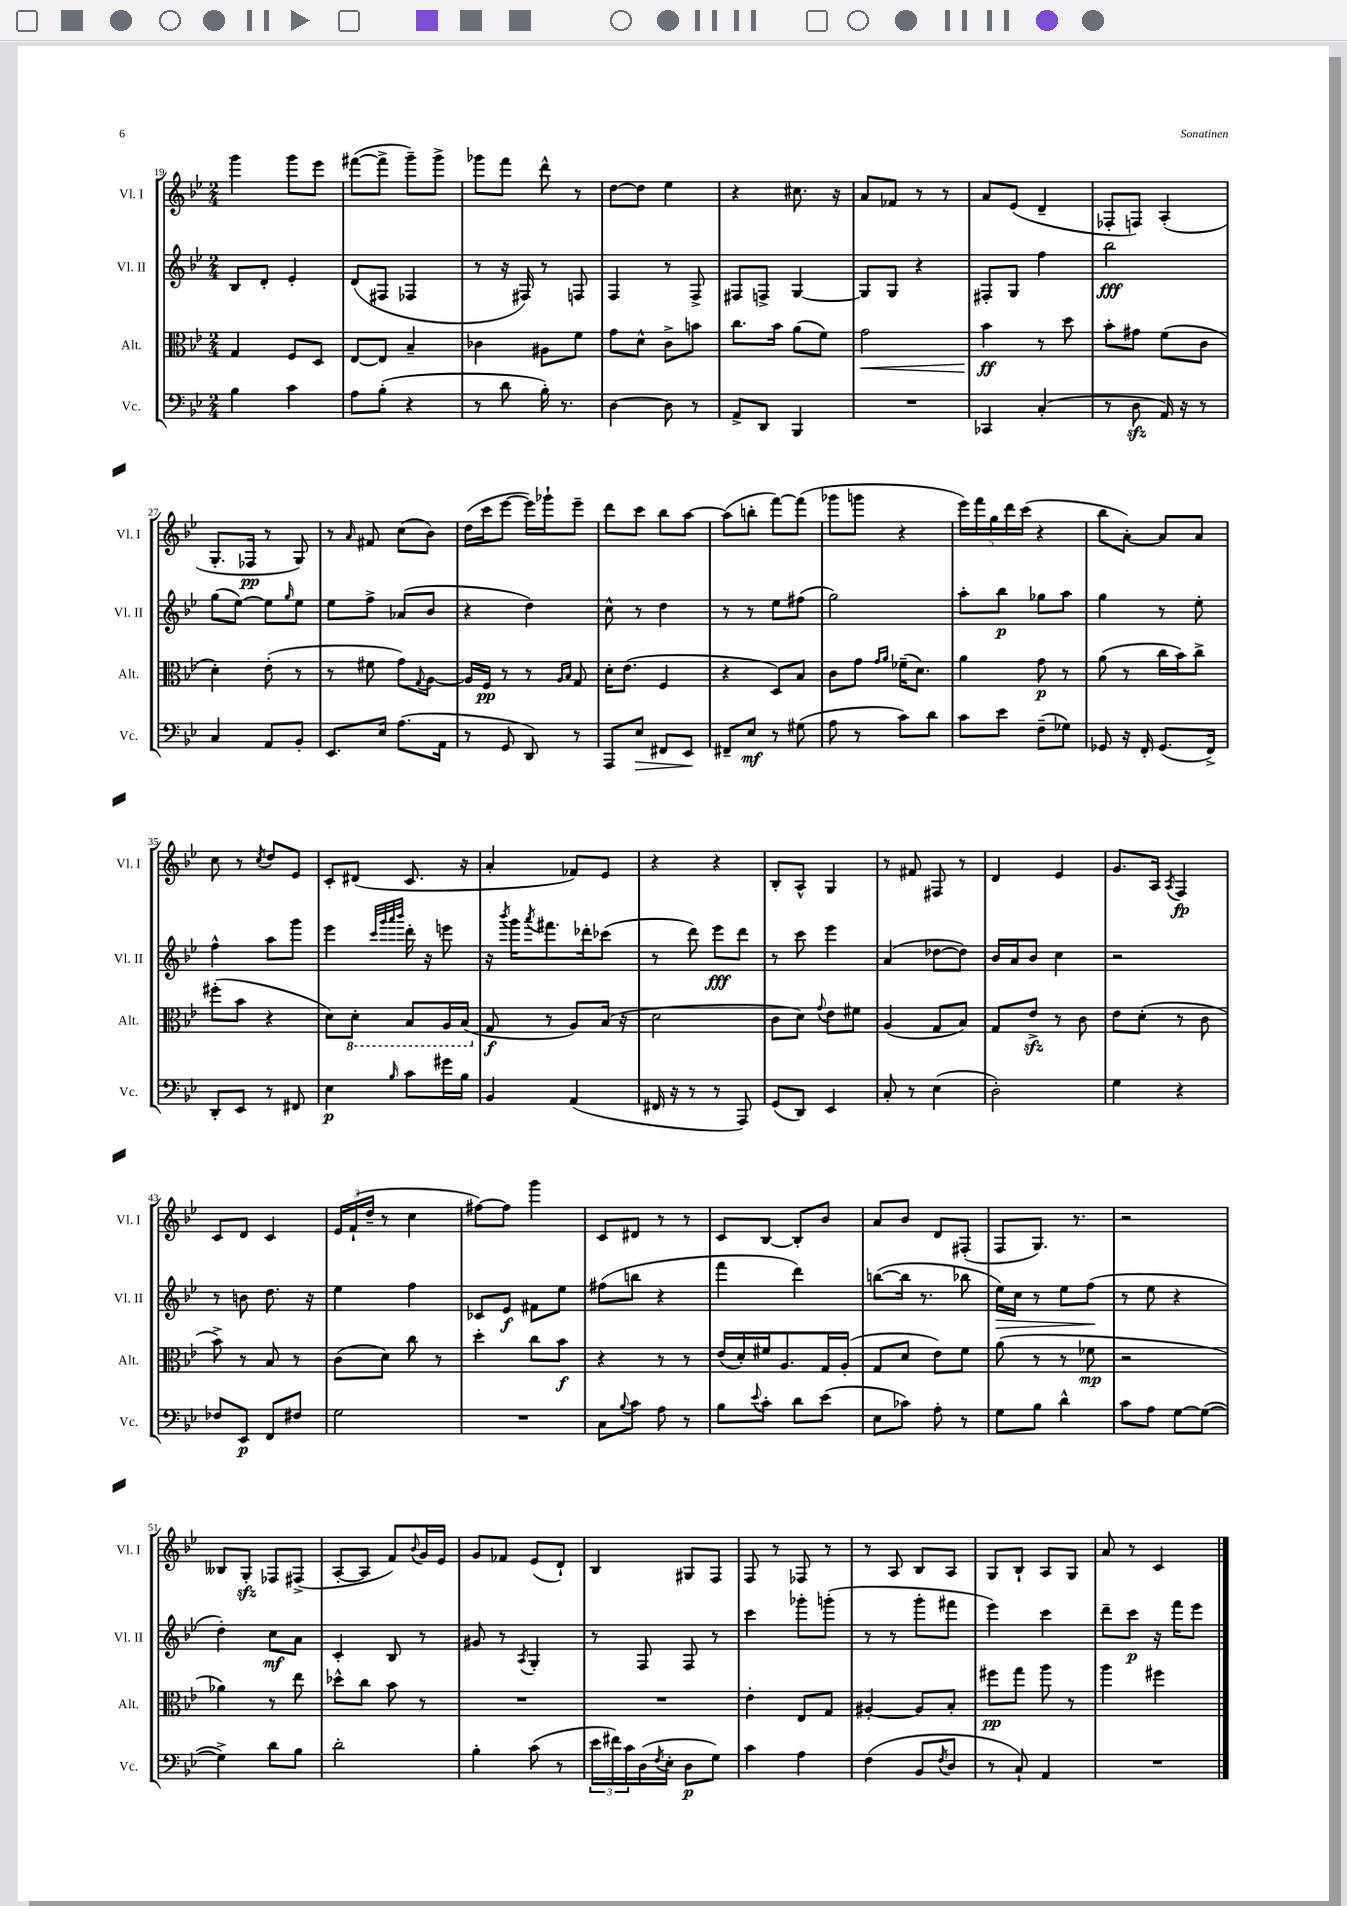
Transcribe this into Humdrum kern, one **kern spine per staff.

**kern	**dynam	**kern	**dynam	**kern	**dynam	**kern	**dynam
*part4	*part4	*part3	*part3	*part2	*part2	*part1	*part1
*staff4	*staff4	*staff3	*staff3	*staff2	*staff2	*staff1	*staff1
*I"Vc.	*	*I"Alt.	*	*I"Vl. II	*	*I"Vl. I	*
*I'Vc.	*	*I'Alt.	*	*I'Vl. II	*	*I'Vl. I	*
*clefF4	*	*clefC3	*	*clefG2	*	*clefG2	*
*k[b-e-]	*	*k[b-e-]	*	*k[b-e-]	*	*k[b-e-]	*
*M2/4	*	*M2/4	*	*M2/4	*	*M2/4	*
=19	=19	=19	=19	=19	=19	=19	=19
4B-\	.	4G/	.	8B-/L	.	4ggg\	.
.	.	.	.	8d'/J	.	.	.
4c\	.	8F/L	.	4e-'/	.	8ggg\L	.
.	.	8D/J	.	.	.	8eee-\J	.
=20	=20	=20	=20	=20	=20	=20	=20
8A\L	.	[8E-/L	.	(8d/L	.	([8fff#X\L	.
(8B-'\J	.	8E-/J]	.	8F#X/J	.	8fff#^\J]	.
4r	.	4B-~/	.	4F-X/	.	8ggg~\L)	.
.	.	.	.	.	.	8ggg^\J	.
=21	=21	=21	=21	=21	=21	=21	=21
8r	.	4c-X\	.	8r	.	8ggg-X\L	.
8d\	.	.	.	16r	.	8fff\J	.
.	.	.	.	16F#X/)	.	.	.
16B-'\)	.	8A#X\L	.	8r	.	8ddd^^\	.
8.r	.	.	.	.	.	.	.
.	.	8f\J	.	8Fn/	.	8r	.
=22	=22	=22	=22	=22	=22	=22	=22
[4D\	.	8g\L	.	4F/	.	[8dd\L	.
.	.	8d^^\J	.	.	.	8dd\J]	.
8D\]	.	8c^\L	.	8r	.	4ee-\	.
8r	.	8bn\J	.	8F^/	.	.	.
=23	=23	=23	=23	=23	=23	=23	=23
8AA^/L	.	8.cc\L	.	8F#X/L	.	4r	.
8DD/J	.	.	.	8Fn^/J	.	.	.
.	.	16b-\Jk	.	.	.	.	.
4BBB-/	.	(8a\L	.	[4G/	.	8.cc#X\	.
.	.	8f\J)	.	.	.	.	.
.	.	.	.	.	.	16r	.
=24	=24	=24	=24	=24	=24	=24	=24
!	!	!	!LO:HP:b	!	!	!	!
2r	.	2g\	<	8G/L]	.	8a/L	.
.	.	.	.	8G/J	.	8f-X/J	.
.	.	.	.	4r	.	8r	.
.	.	.	.	.	.	8r	.
=25	=25	=25	=25	=25	=25	=25	=25
4CC-X/	.	4b-\	ff	8F#X'/L	.	8a/L	.
.	.	.	.	8G/J	.	(8e-/J	.
(4C'/	.	8r	[	4ff\	.	4d~/	.
.	.	8dd\	.	.	.	.	.
=26	=26	=26	=26	=26	=26	=26	=26
8r	.	8b-'\L	.	2bb-\	fff	8F-X'/L	.
8Dzz\	.	8g#X\J	.	.	.	8Fn/J)	.
16AA/)	.	(8f\L	.	.	.	(4A'/	.
16r	.	.	.	.	.	.	.
8r	.	8c\J	.	.	.	.	.
!!LO:LB:g=z
=27	=27	=27	=27	=27	=27	=27	=27
4C/	.	4d'\)	.	(8gg\L	.	8.G'/L	.
.	.	.	.	[8ee-\J)	.	.	.
.	.	.	.	.	.	16F-X/Jk	pp
8AA/L	.	(8e-'\	.	8ee-\L]	.	8r	.
.	.	.	.	16qqgg/	.	.	.
8BB-'/J	.	8r	.	8ee-\J	.	8G/)	.
=28	=28	=28	=28	=28	=28	=28	=28
8.EE-/L	.	8r	.	8ee-\L	.	8r	.
.	.	.	.	.	.	16qqa/	.
.	.	8f#X\	.	8ff^\J	.	8f#X/	.
16E-/Jk	.	.	.	.	.	.	.
(8.A\L	.	8g\L)	.	(8a-X/L	.	(8cc\L	.
.	.	8qqG/	.	.	.	.	.
.	.	[8A\J	.	8b-/J	.	8b-\J)	.
16AA\Jk	.	.	.	.	.	.	.
=29	=29	=29	=29	=29	=29	=29	=29
8r	.	16A/LL]	.	4r	.	(16dd\LL	.
.	.	16F/JJ	pp	.	.	16ccc\J	.
8GG/	.	8r	.	.	.	[8eee-\J	.
8DD/)	.	8r	.	4dd\)	.	16eee-\LL])	.
.	.	.	.	.	.	16ggg-X`\J	.
.	.	16qqA/LL	.	.	.	.	.
.	.	16qqB-/JJ	.	.	.	.	.
8r	.	8G/	.	.	.	8eee-~\J	.
=30	=30	=30	=30	=30	=30	=30	=30
8AAA/L	.	16d'\KL	.	8cc^^\	.	8ddd\L	.
.	.	(8.e-\J	.	.	.	.	.
!	!LO:HP:b	!	!	!	!	!	!
8E-/J	>	.	.	8r	.	8ccc\J	.
8FF#X/L	.	4F/	.	4dd\	.	8bb-\L	.
8EE-/J	.	.	.	.	.	[8aa\J	.
.	]	.	.	.	.	.	.
=31	=31	=31	=31	=31	=31	=31	=31
8FF#X~/L	.	4r	.	8r	.	(8aa\L]	.
8E-/J	mf	.	.	8r	.	8bbn'\J	.
8r	.	8D/L)	.	8ee-\L	.	[8fff\L)	.
(8G#X\	.	8B-/J	.	(8ff#X\J	.	(8fff\J]	.
=32	=32	=32	=32	=32	=32	=32	=32
8A\	.	8c\L	.	2gg\)	.	8ggg-X\L	.
8r	.	8g\J	.	.	.	8gggn\J	.
.	.	16qqg/LL	.	.	.	.	.
.	.	16qqa/JJ	.	.	.	.	.
8c\L)	.	(16f-X~\KL	.	.	.	4r	.
.	.	8.d\J)	.	.	.	.	.
8d\J	.	.	.	.	.	.	.
=33	=33	=33	=33	=33	=33	=33	=33
8c\L	.	4a\	.	8aa'\L	.	20eee-\LL)	.
.	.	.	.	.	.	20fff\	.
.	.	.	.	.	.	20gg\	.
8e-\J	.	.	.	8bb-\J	p	.	.
.	.	.	.	.	.	20ddd\	.
.	.	.	.	.	.	(20ccc\JJ	.
(8F~\L	.	8g\	p	8gg-X\L	.	4r	.
8G-X\J)	.	8r	.	8aa\J	.	.	.
=34	=34	=34	=34	=34	=34	=34	=34
8GG-X/	.	(8a\	.	4gg\	.	8bb-\L	.
16r	.	8r	.	.	.	[8a'\J)	.
16FF'/	.	.	.	.	.	.	.
(8.GG-/L	.	16cc\LL	.	8r	.	8a/L]	.
.	.	16b-\J)	.	.	.	.	.
.	.	8cc^\J	.	8ee-'\	.	8a/J	.
16FF^/Jk)	.	.	.	.	.	.	.
!!LO:LB:g=z
=35	=35	=35	=35	=35	=35	=35	=35
8DD'/L	.	(8ff#X'\L	.	4ff^^\	.	8cc\	.
8EE-/J	.	8b-\J	.	.	.	8r	.
.	.	.	.	.	.	8qcc/	.
8r	.	4r	.	8aa\L	.	8dd/L	.
8FF#X/	.	.	.	8ggg\J	.	8e-/J	.
=36	=36	=36	=36	=36	=36	=36	=36
4E-\	p	8d\L)	.	4eee-\	.	8c'/L	.
*	*	*8ba	*	*	*	*	*
.	.	8D'\J	.	.	.	(8d#X/J	.
.	.	.	.	32qqccc/LLL	.	.	.
.	.	.	.	32qqggg/	.	.	.
.	.	.	.	32qqaaa/	.	.	.
16qqB-/	.	.	.	32qqbbb-/JJJ	.	.	.
8c\L	.	8BB-/L	.	16ddd'\	.	8.c/	.
.	.	.	.	16r	.	.	.
16g#X\L	.	16AA/L	.	8eeen\	.	.	.
16B-\JJ	.	(16BB-/JJ	.	.	.	16r	.
=37	=37	=37	=37	=37	=37	=37	=37
*	*	*X8ba	*	*	*	*	*
4BB-/	.	8G/	f	16r	.	4a'/	.
.	.	.	.	8qbbb-/	.	.	.
.	.	.	.	16ggg\KL	.	.	.
.	.	.	.	8qaaa/	.	.	.
.	.	8r	.	8.fff#X\	.	.	.
(4AA/	.	8A/L)	.	.	.	8f-X/L)	.
.	.	.	.	16ddd-X'\k	.	.	.
.	.	(16B-/Jk	.	(8ccc-X\J	.	8e-/J	.
.	.	16r	.	.	.	.	.
=38	=38	=38	=38	=38	=38	=38	=38
16FF#X/	.	2d\	.	8r	.	4r	.
16r	.	.	.	.	.	.	.
8r	.	.	.	8ddd\)	.	.	.
8r	.	.	.	8eee-\L	fff	4r	.
8AAA/)	.	.	.	8ddd\J	.	.	.
=39	=39	=39	=39	=39	=39	=39	=39
(8GG/L	.	8c\L	.	8r	.	8B-'/L	.
8DD/J)	.	8d\J)	.	8ccc\	.	8A^^/J	.
.	.	8qqg/	.	.	.	.	.
4EE-/	.	8e-\L	.	4eee-\	.	4G/	.
.	.	8f#X\J	.	.	.	.	.
=40	=40	=40	=40	=40	=40	=40	=40
8C'/	.	(4A/	.	(4a/	.	8r	.
8r	.	.	.	.	.	8f#X/	.
(4E-\	.	8G/L	.	[8dd-X\L	.	8F#X/	.
.	.	8B-/J)	.	8dd-\J])	.	8r	.
=41	=41	=41	=41	=41	=41	=41	=41
2D'\)	.	8G/L	.	16b-/LL	.	4d/	.
.	.	.	.	16a/J	.	.	.
.	.	8e-zz^/J	.	8b-/J	.	.	.
.	.	8r	.	4cc\	.	4e-/	.
.	.	8c\	.	.	.	.	.
=42	=42	=42	=42	=42	=42	=42	=42
4G\	.	8e-\L	.	2r	.	8.g/L	.
.	.	(8d'\J	.	.	.	.	.
.	.	.	.	.	.	16A/Jk	.
.	.	.	.	.	.	8qA/	.
4r	.	8r	.	.	.	4F/	fp
.	.	8c\	.	.	.	.	.
!!LO:LB:g=z
=43	=43	=43	=43	=43	=43	=43	=43
8F-X/L	.	8b-^\)	.	8r	.	8c/L	.
8EE-/J	p	8r	.	8bn\	.	8d/J	.
8FF/L	.	8B-/	.	8.dd\	.	4c/	.
8F#X/J	.	8r	.	.	.	.	.
.	.	.	.	16r	.	.	.
=44	=44	=44	=44	=44	=44	=44	=44
2G\	.	(8c\L	.	4ee-\	.	24e-/LL	.
.	.	.	.	.	.	(24f`/	.
.	.	.	.	.	.	24dd~/JJ	.
.	.	8d\J)	.	.	.	8r	.
.	.	8cc\	.	4ff\	.	4cc\	.
.	.	8r	.	.	.	.	.
=45	=45	=45	=45	=45	=45	=45	=45
2r	.	4dd'\	.	8c-X/L	.	[8ff#X\L)	.
.	.	.	.	8e-/J	f	8ff#\J]	.
.	.	8cc\L	.	8f#X\L	.	4ggg\	.
.	.	8b-\J	f	8ee-\J	.	.	.
=46	=46	=46	=46	=46	=46	=46	=46
8C\L	.	4r	.	(8ff#X\L	.	8c/L	.
8qqB-/	.	.	.	.	.	.	.
8c\J	.	.	.	8bbn\J	.	8d#X/J	.
8A\	.	8r	.	4r	.	8r	.
8r	.	8r	.	.	.	8r	.
=47	=47	=47	=47	=47	=47	=47	=47
8B-\L	.	(16e-/LL	.	4fff\	.	8c/L	.
.	.	16d'/)	.	.	.	.	.
8qqe-/	.	.	.	.	.	.	.
8c'\J	.	16f#X/J	.	.	.	[8B-/J	.
.	.	8.A/	.	.	.	.	.
8d\L	.	.	.	4ddd\)	.	8B-'/L]	.
(8e-\J	.	16G/L	.	.	.	8b-/J	.
.	.	(16A'/JJ	.	.	.	.	.
=48	=48	=48	=48	=48	=48	=48	=48
8E-\L	.	8G/L	.	([8bbn\L	.	8a/L	.
8c-X\J)	.	8d/J	.	16bb\Jk]	.	8b-/J	.
.	.	.	.	8.r	.	.	.
8A'\	.	8e-\L)	.	.	.	8d/L	.
8r	.	8f\J	.	8bb-X\	.	(8F#X'/J	.
=49	=49	=49	=49	=49	=49	=49	=49
!	!	!	!	!	!LO:HP:b	!	!
8G\L	.	(8a\	.	16ee-\LL)	>	8F/L	.
.	.	.	.	16cc\JJ	.	.	.
8B-\J	.	8r	.	8r	.	8.G/J)	.
4d^^\	.	8r	.	8ee-\L	.	.	.
.	.	.	.	.	.	8.r	.
.	.	8f-X\	mp	(8ff\J	.	.	.
.	.	.	.	.	]	.	.
=50	=50	=50	=50	=50	=50	=50	=50
8c\L	.	2r	.	8r	.	2r	.
8A\J	.	.	.	8ee-\	.	.	.
[8G\L	.	.	.	4r	.	.	.
(8G\J_	.	.	.	.	.	.	.
!!LO:LB:g=z
=51	=51	=51	=51	=51	=51	=51	=51
4G^\])	.	4a-X\)	.	4dd'\)	.	8B--X/L	.
.	.	.	.	.	.	8Gzz'/J	.
8d\L	.	8r	.	8cc\L	mf	8F-X/L	.
8B-\J	.	8ee-\	.	8a\J	.	(8F#X^/J	.
=52	=52	=52	=52	=52	=52	=52	=52
2d'\	.	8dd-X^^\L	.	4c'/	.	[8A'/L	.
.	.	8cc\J	.	.	.	8A/J]	.
.	.	8b-\	.	8B-/	.	8f/L)	.
.	.	.	.	.	.	8qqb-/	.
.	.	8r	.	8r	.	16g/L	.
.	.	.	.	.	.	16e-/JJ	.
=53	=53	=53	=53	=53	=53	=53	=53
4B-'\	.	2r	.	8g#X/	.	8g/L	.
.	.	.	.	8r	.	8f-X/J	.
.	.	.	.	8qA/	.	.	.
(8c\	.	.	.	4G'/	.	(8e-/L	.
8r	.	.	.	.	.	8d`/J)	.
=54	=54	=54	=54	=54	=54	=54	=54
24e-\LL	.	2r	.	8r	.	4B-/	.
24f#X\)	.	.	.	.	.	.	.
24c\	.	.	.	.	.	.	.
(16D\	.	.	.	8F/	.	.	.
8qF/	.	.	.	.	.	.	.
16E-'\JJ	.	.	.	.	.	.	.
8D\L	p	.	.	8F/	.	8G#X/L	.
8G\J)	.	.	.	8r	.	8F/J	.
=55	=55	=55	=55	=55	=55	=55	=55
4c\	.	4e-'\	.	4ccc\	.	8F/	.
.	.	.	.	.	.	8r	.
4A\	.	8E-/L	.	8ggg-X'\L	.	8F-X/	.
.	.	8G/J	.	(8gggn'\J	.	8r	.
=56	=56	=56	=56	=56	=56	=56	=56
(4F\	.	[4A#X'/	.	8r	.	8r	.
.	.	.	.	8r	.	8A/	.
8BB-/L	.	8A#/L]	.	8ggg'\L	.	8B-/L	.
8qF/	.	.	.	.	.	.	.
8D/J	.	8B-'/J	.	8fff#X\J	.	8A/J	.
=57	=57	=57	=57	=57	=57	=57	=57
8r	.	8ff#X\L	pp	4eee-\)	.	8G/L	.
8C`/)	.	8gg\J	.	.	.	8B-`/J	.
4AA/	.	8aa\	.	4ccc\	.	8A/L	.
.	.	8r	.	.	.	8G/J	.
=58	=58	=58	=58	=58	=58	=58	=58
2r	.	4aa\	.	8ddd~\L	.	8a/	.
.	.	.	.	8ccc\J	p	8r	.
.	.	4ff#X\	.	16r	.	4c/	.
.	.	.	.	16fff\KL	.	.	.
.	.	.	.	8eee-\J	.	.	.
==	==	==	==	==	==	==	==
*-	*-	*-	*-	*-	*-	*-	*-
